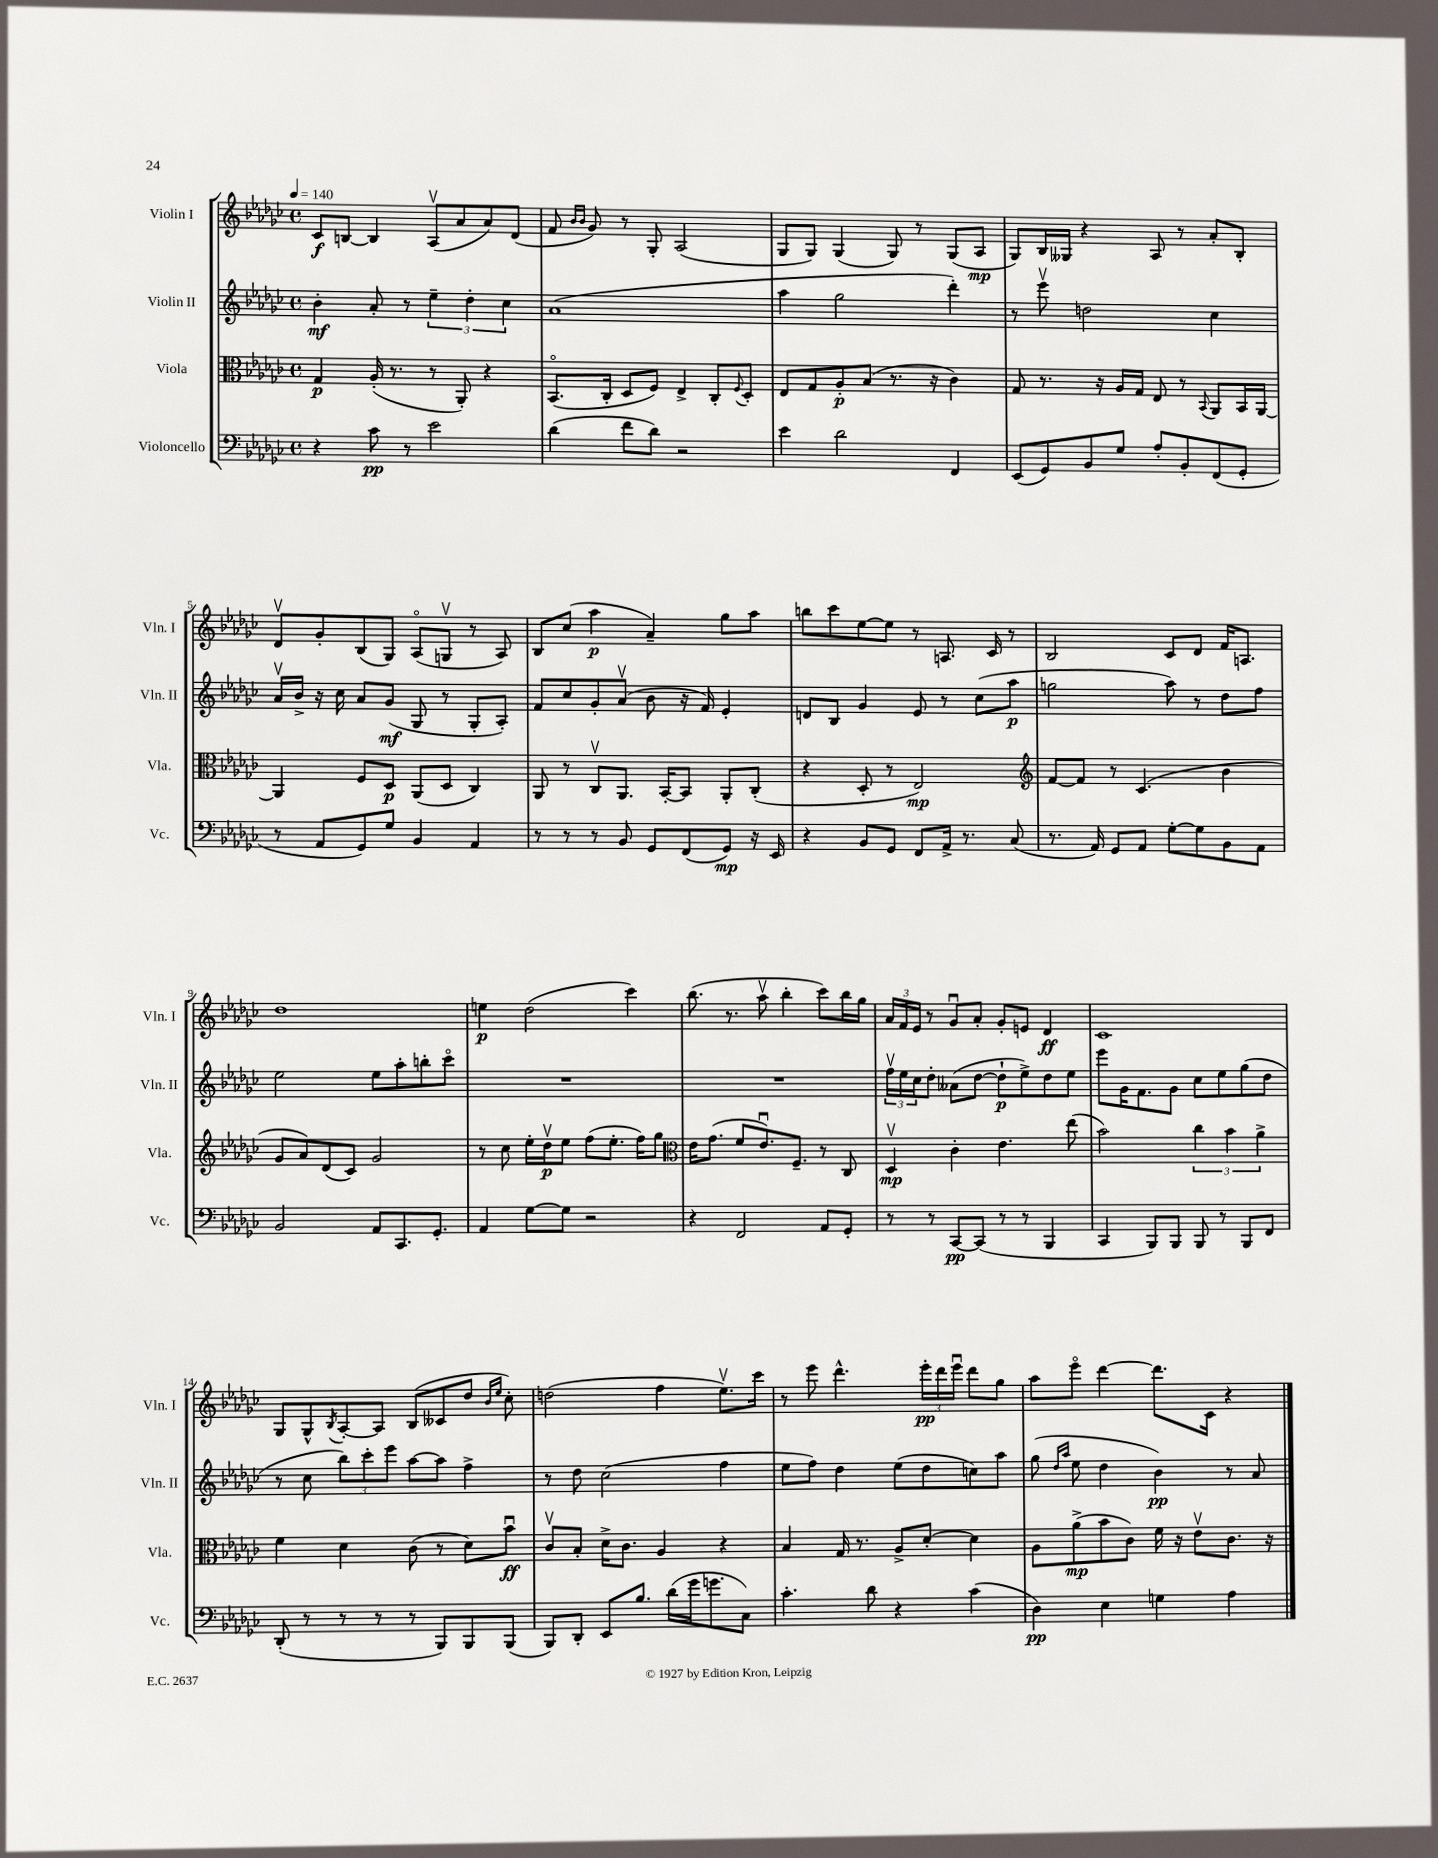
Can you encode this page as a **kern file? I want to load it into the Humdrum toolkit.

**kern	**kern	**kern	**kern
*staff4	*staff3	*staff2	*staff1
*clefF4	*clefC3	*clefG2	*clefG2
*k[b-e-a-d-g-c-]	*k[b-e-a-d-g-c-]	*k[b-e-a-d-g-c-]	*k[b-e-a-d-g-c-]
*M4/4	*M4/4	*M4/4	*M4/4
*met(c)	*met(c)	*met(c)	*met(c)
*MM140	*MM140	*MM140	*MM140
4r	4G-/	4b-'\	8c-/L
.	.	.	[8B/J
8c-\	(16A-'/	8a-'/	4B/]
.	8.r	.	.
8r	.	8r	.
2e-\	8r	6ee-~\	(8A-v/L
.	8AA-'/)	.	8a-/
.	.	6dd-'\	.
.	4r	.	8a-/)
.	.	6cc-\	.
.	.	.	(8d-/J
=	=	=	=
(4d-\	(8.BB-o/L	(1a-	8f/
.	.	.	16qqb-/LL
.	.	.	16qqb-/JJ
.	.	.	8g-/)
.	16C-'/Jk	.	.
8f\L	8D-/L	.	8r
8d-\J)	8F/J)	.	8G-'/
2r	4E-^/	.	(2A-/
.	8C-'/L	.	.
.	8qqF/	.	.
.	8D-'/J	.	.
=	=	=	=
4e-\	8E-/L	4aa-\	8G-/L
.	8G-/	.	8G-/J)
2d-\	8A-'/	2gg-\	(4G-/
.	(8B-/J	.	.
.	8.r	.	8G-/)
.	.	.	8r
.	16r	.	.
4FF/	4c-\)	4ddd-'\)	(8G-/L
.	.	.	8A-/J
=	=	=	=
(8EE-/L	8G-/	8r	8G-/L)
8GG-/)	8.r	8eee-v\	16B-/L
.	.	.	16G--/JJ
8BB-/	.	2dd\	4r
.	16r	.	.
8G-/J	16A-/LL	.	.
.	16G-/JJ	.	.
8A-'/L	8E-/	.	8A-/
8BB-'/	8r	.	8r
.	8qqBB-/	.	.
(8FF/	8AA-/L	4cc-\	8a-'/L
8GG-'/J	16BB-/L	.	8B-'/J
.	[16AA-/JJ	.	.
=	=	=	=
8r	4AA-/]	16a-v/LL	8d-v/L
.	.	16b-^/JJ	.
8AA-/L	.	16r	8g-'/
.	.	16cc-\	.
8GG-/)	8F/L	8a-/L	(8B-/
8G-/J	8D-/J	(8g-/J	8G-/J)
4BB-/	(8AA-/L	8G-/	(8A-o/L
.	8D-/J	8r	8Gv/J
4AA-/	4C-/)	8G-'/L	8r
.	.	8A-'/J)	8A-/)
=	=	=	=
8r	8AA-/	8f/L	8B-/L
8r	8r	8cc-/	(8cc-/J
8r	8C-v/L	8g-'/	4aa-\
8BB-/	8.AA-/J	(8a-v/J	.
8GG-/L	.	8b-\	4a-~/)
.	[16BB-'/LK	.	.
(8FF/	8BB-/]J	16r	.
.	.	16f/)	.
8GG-/J)	8AA-'/L	4e-'/	8gg-\L
16r	(8C-'/J	.	8aa-\J
16EE-/	.	.	.
=	=	=	=
4r	4r	8d/L	8bb\L
.	.	8B-/J	8ccc-\
8BB-/L	8D-'/	4g-/	[8ee-\
8GG-/J	8r	.	8ee-\]J
8FF/L	2E-/)	8e-/	8r
16AA-^/Jk	.	8r	8.A/
8.r	.	.	.
.	.	(8cc-\L	.
.	.	.	16c-/
(8C-/	.	8aa-\J	8r
=	=	=	=
*	*clefG2	*	*
8.r	[8f/L	2gg\	2B-/
.	8f/]J	.	.
16AA-/)	.	.	.
8GG-/L	8r	.	.
8AA-/J	(4.c-/	.	.
[8G-'\L	.	8aa-\)	8c-/L
8G-\]	.	8r	8d-/J
8BB-\	4b-\	8dd-\L	16f/LK
.	.	.	8.A/J
8AA-\J	.	8ff\J	.
=	=	=	=
2BB-/	8g-/L	2ee-\	1dd-
.	8a-/)	.	.
.	(8d-/	.	.
.	8c-/J)	.	.
8AA-/L	2g-/	8ee-\L	.
8.CC-/	.	8aa-'\	.
.	.	8bb'\	.
8.GG-'/J	.	.	.
.	.	8ccc-o\J	.
=	=	=	=
4AA-/	8r	1r	4ee\
.	8cc-\	.	.
[8G-\L	16ee-'\LL	.	(2dd-\
.	16dd-v\J	.	.
8G-\]J	8ee-\J	.	.
2r	(8ff\L	.	.
.	8.ee-'\J	.	.
.	.	.	4ccc-\)
.	16ff\LK)	.	.
.	8gg-\J	.	.
=	=	=	=
*	*clefC3	*	*
4r	16e-\LK	1r	(8.bb-\
.	(8.g-\J	.	.
.	.	.	8.r
2FF/	8f/L	.	.
.	8.e-u/)	.	8aa-v\
.	.	.	4bb-'\
.	8.F~/J	.	.
8AA-/L	8r	.	8ccc-\L)
8GG-'/J	8C-/	.	16bb-\L
.	.	.	16gg-\JJ
=	=	=	=
8r	4D-v/	24ffv\LL	24a-/LL
.	.	24ee-\	24f/
.	.	24cc-\J	24e-/JJ
8r	.	8dd-'\J	8r
[8CC-/L	4c-'\	(8a--\L	8g-u/L
(8CC-/]J	.	[8dd-\J	8a-'/J
8r	4.e-\	8dd-`\]L	8g-'/L
8r	.	8ee-^\)	8e/J
4BBB-/	.	8dd-\	4d-/
.	(8ee-\	8ee-\J	.
=	=	=	=
4CC-/	2b-\)	8eee-\L	1c-
.	.	16g-\K	.
.	.	8.f\	.
8BBB-/L)	.	.	.
8BBB-/J	.	8g-\J	.
8BBB-/	6cc-\	8cc-\L	.
8r	.	8ee-\	.
.	6b-\	.	.
8BBB-/L	.	(8gg-\	.
.	6a-^\	.	.
8FF/J	.	8dd-\J	.
=	=	=	=
(8DD-'/	4f\	8r	8G-/L
8r	.	8cc-\	8G-^^/
.	.	.	8qB-/
8r	4d-\	12bb-\L)	[8A-'/
.	.	12ccc-'\	.
8r	.	.	8A-/]J
.	.	12eee-\J	.
8r	(8c-\	[8aa-\L	(8B-/L
8BBB-/L)	8r	8aa-\]J	8c--/
8BBB-/	8d-\L)	4ff^\	8dd-/J
.	.	.	16qqb-/LL
.	.	.	16qqee-/JJ
(8BBB-/J	8b-u\J	.	8cc-'\)
=	=	=	=
8BBB-/L)	8c-v/L	8r	(2dd\
8DD-'/J	8B-'/J	8dd-\	.
8EE-/L	16d-^\LK	(2cc-\	.
.	8.c-\J	.	.
8.B-/J	.	.	.
.	4A-/	.	4ff\
(16d-\LL	.	.	.
16g-\J	.	.	.
8.g\	.	.	.
.	4r	4ff\	8.ee-v\L)
8C-\J)	.	.	.
.	.	.	16ccc-\Jk
=	=	=	=
4.c-'\	4B-/	8ee-\L	8r
.	.	8ff\J)	8eee-\
.	16G-/	4dd-\	4.ddd-^^\
.	8.r	.	.
8d-\	.	.	.
4r	8A-^/L	(8ee-\L	.
.	[8d-'/J	8dd-\	24eee-'\LL
.	.	.	24ddd-\
.	.	.	24eee-u\JJ
(4c-\	4d-\]	8cc\)	8ddd-\L
.	.	8aa-\J	8gg-\J
=	=	=	=
4D-\)	8A-\L	(8gg-\	8aa-\L
.	.	16qqdd-/LL	.
.	.	16qqaa-/JJ	.
.	(8a-^\	8ee-\	8eee-o\J
4E-\	8b-\	4dd-\	[4ddd-\
.	8c-\J)	.	.
4G\	16f\	4b-\)	8.ddd-\]L
.	16r	.	.
.	8e-v\L	.	.
.	.	.	16c-\Jk
4A-\	8.c-\J	8r	4r
.	.	8a-/	.
.	16r	.	.
==	==	==	==
*-	*-	*-	*-
